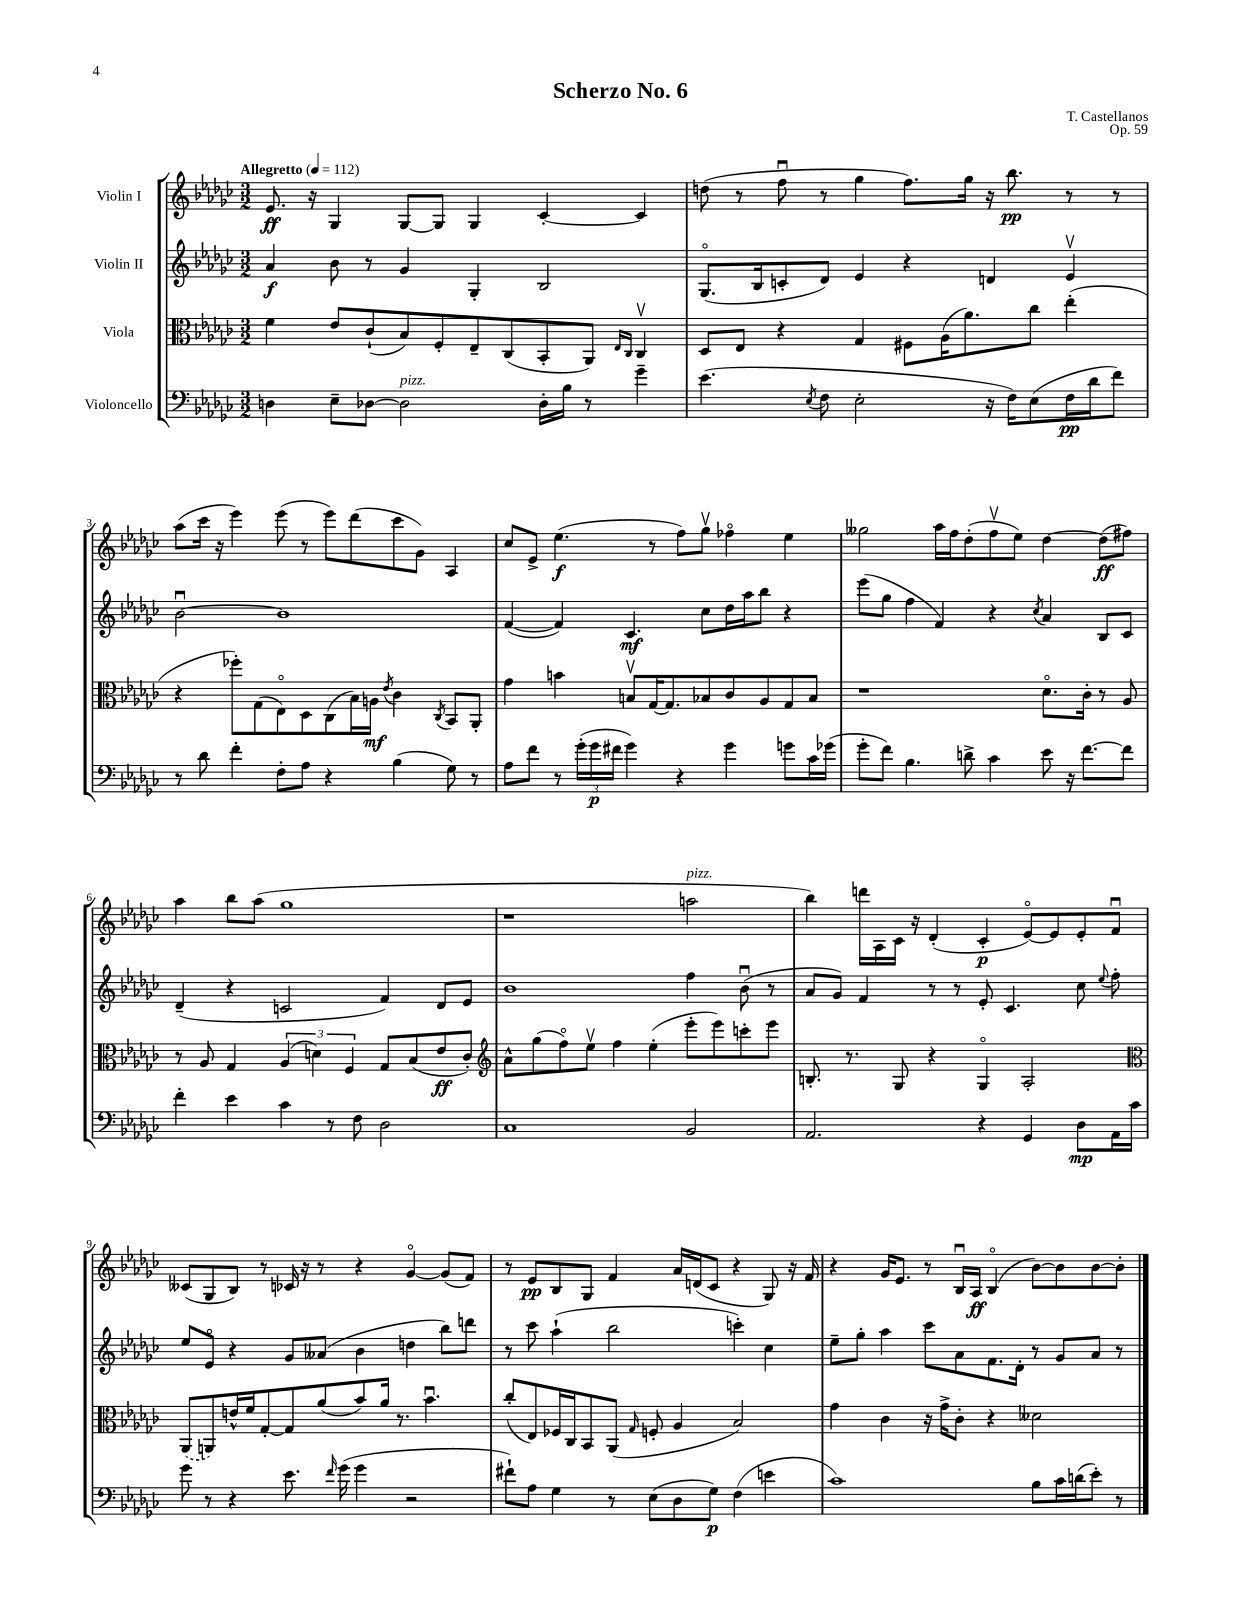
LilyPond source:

\header { title = "Scherzo No. 6" composer = "T. Castellanos" opus = "Op. 59" }
<<
\new StaffGroup <<
\new Staff = "s0" \with { instrumentName = "Violin I" } {
    \clef treble \key ges \major \numericTimeSignature \time 3/2 \tempo "Allegretto" 4 = 112
    \autoBeamOff ees'8.\ff r16 ges4 ges8[~ ges8] ges4 ces'4~-. ces'4 |
    d''8( r8 f''8\downbow r8 ges''4 f''8.[) ges''16] r16 bes''8.\pp r8 r8 |
    aes''8[( ces'''16] r16 ees'''4) ees'''8( r8 ees'''8[) des'''8( ces'''8 ges'8]) aes4 |
    ces''8[ ees'8]-> ees''4.\f( r8 f''8[) ges''8]\upbow fes''4\flageolet ees''4 |
    geses''2 aes''16[ f''16 des''8-.( f''8\upbow ees''8]) des''4~ des''8[\ff( fis''8]) |
    aes''4 bes''8[ aes''8]( ges''1 |
    r1 a''2^\markup { \italic "pizz." } |
    bes''4) d'''16[ aes16 ces'16] r16 des'4-.( ces'4-.\p ees'8[~\flageolet) ees'8 ees'8-. f'8]\downbow |
    ceses'8[( ges8 bes8]) r8 ces'16 r16 r8 r4 ges'4~\flageolet ges'8[( f'8]) |
    r8 ees'8[\pp bes8 ges8] f'4 aes'16[ d'16( ces'8] r4 ges8) r16 f'16 |
    r4 ges'16[ ees'8.] r8 bes16[\downbow aes16]\ff bes4\flageolet( bes'8[~) bes'8 bes'8~ bes'8]-. \bar "|." |
}
\new Staff = "s1" \with { instrumentName = "Violin II" } {
    \clef treble \key ges \major \numericTimeSignature \time 3/2
    \autoBeamOff aes'4\f bes'8 r8 ges'4 ges4-. bes2 |
    ges8.[\flageolet( bes16 c'8-. des'8]) ees'4 r4 d'4 ees'4\upbow |
    bes'2~\downbow bes'1 |
    f'4~( f'4) ces'4.\mf ces''8[ des''16 aes''16 bes''8] r4 |
    ees'''8[( ges''8] f''4 f'4) r4 \acciaccatura { ces''8 } aes'4 bes8[ ces'8] |
    des'4--( r4 c'2 f'4) des'8[ ees'8] |
    bes'1 f''4 bes'8\downbow( r8 |
    aes'8[ ges'8]) f'4 r8 r8 ees'8-. ces'4. ces''8 \appoggiatura { ees''8 } f''8-. |
    ees''8[ ees'8]\flageolet r4 ges'8[ aeses'8]( bes'4 d''4 bes''8[) d'''8] |
    r8 ces'''8 aes''4-!( bes''2 c'''4-.) ces''4 |
    ees''8[-- ges''8]-. aes''4 ces'''8[ aes'8 f'8. des'16]-. r8 ges'8[ aes'8] r8 \bar "|." |
}
\new Staff = "s2" \with { instrumentName = "Viola" } {
    \clef alto \key ges \major \numericTimeSignature \time 3/2
    \autoBeamOff f'4 ees'8[ ces'8-!( bes8) f8-. ees8-- ces8( bes,8-. aes,8]) \grace { ees16[ ces16] } ces4\upbow |
    des8[ ees8] r4 ges4 fis8[ aes16( aes'8.) ces''8] ees''4-.( |
    r4 fes''8[-.) ges8( ees8\flageolet) des8 ces8( bes16) a16]\mf \acciaccatura { ees'8 } ces'4 \acciaccatura { ces8 } bes,8[ aes,8]-. |
    ges'4 b'4 b8[\upbow ges16~ ges8. bes8 ces'8 aes8 ges8 bes8] |
    r1 des'8.[\flageolet ces'16]-. r8 aes8 |
    r8 aes8 ges4 \tuplet 3/2 { aes4( d'4) f4 } ges8[ bes8( ees'8\ff ces'8]-.) |
    \clef treble aes'8[-^ ges''8( f''8\flageolet) ees''8]\upbow f''4 ees''4-.( ees'''8[-. ees'''8) c'''8-. ees'''8] |
    b8.-. r8. ges8 r4 ges4\flageolet aes2-. |
    \clef alto \once \slurDashed aes,8[( a,8) e'16-^ f'16 ges8~-. ges8 aes'8( bes'8) aes'16] r8. bes'4.\downbow |
    ces''8[-.( ees8) fes16 ces16 bes,8 aes,8]( \grace { ges16 } f8-. aes4 bes2) |
    ges'4 ces'4 r16 ges'16[-> ces'8]-. r4 deses'2 \bar "|." |
}
\new Staff = "s3" \with { instrumentName = "Violoncello" } {
    \clef bass \key ges \major \numericTimeSignature \time 3/2
    \autoBeamOff d4 ees8[-- des8]~ des2^\markup { \italic "pizz." } des16[-. bes16] r8 ges'4-- |
    ees'4.( \acciaccatura { ees8 } f8 ees2-. r16 f16[) ees8( f16\pp des'16 f'8]) |
    r8 des'8 f'4-. f8[-. aes8] r4 bes4( ges8) r8 |
    aes8[ f'8] r8 \tuplet 3/2 { ges'16[-.( ges'16\p fis'16] } ges'4) r4 ges'4 g'8[ ces'16 ges'16]( |
    ges'8[-. f'8]) bes4. d'8-> ces'4 ees'8 r16 f'8.[~ f'8] |
    f'4-. ees'4 ces'4 r8 f8 des2 |
    ces1 bes,2 |
    aes,2. r4 ges,4 des8[\mp aes,16 ces'16] |
    ges'8 r8 r4 ees'8. \grace { f'16 } ges'16( ges'4 r2 |
    fis'8[-!) aes8] ges4 r8 ees8[( des8 ges8]\p) f4( e'4 |
    ces'1) bes8[ ces'16 d'16( ees'8]-.) r8 \bar "|." |
}
>>
>>
